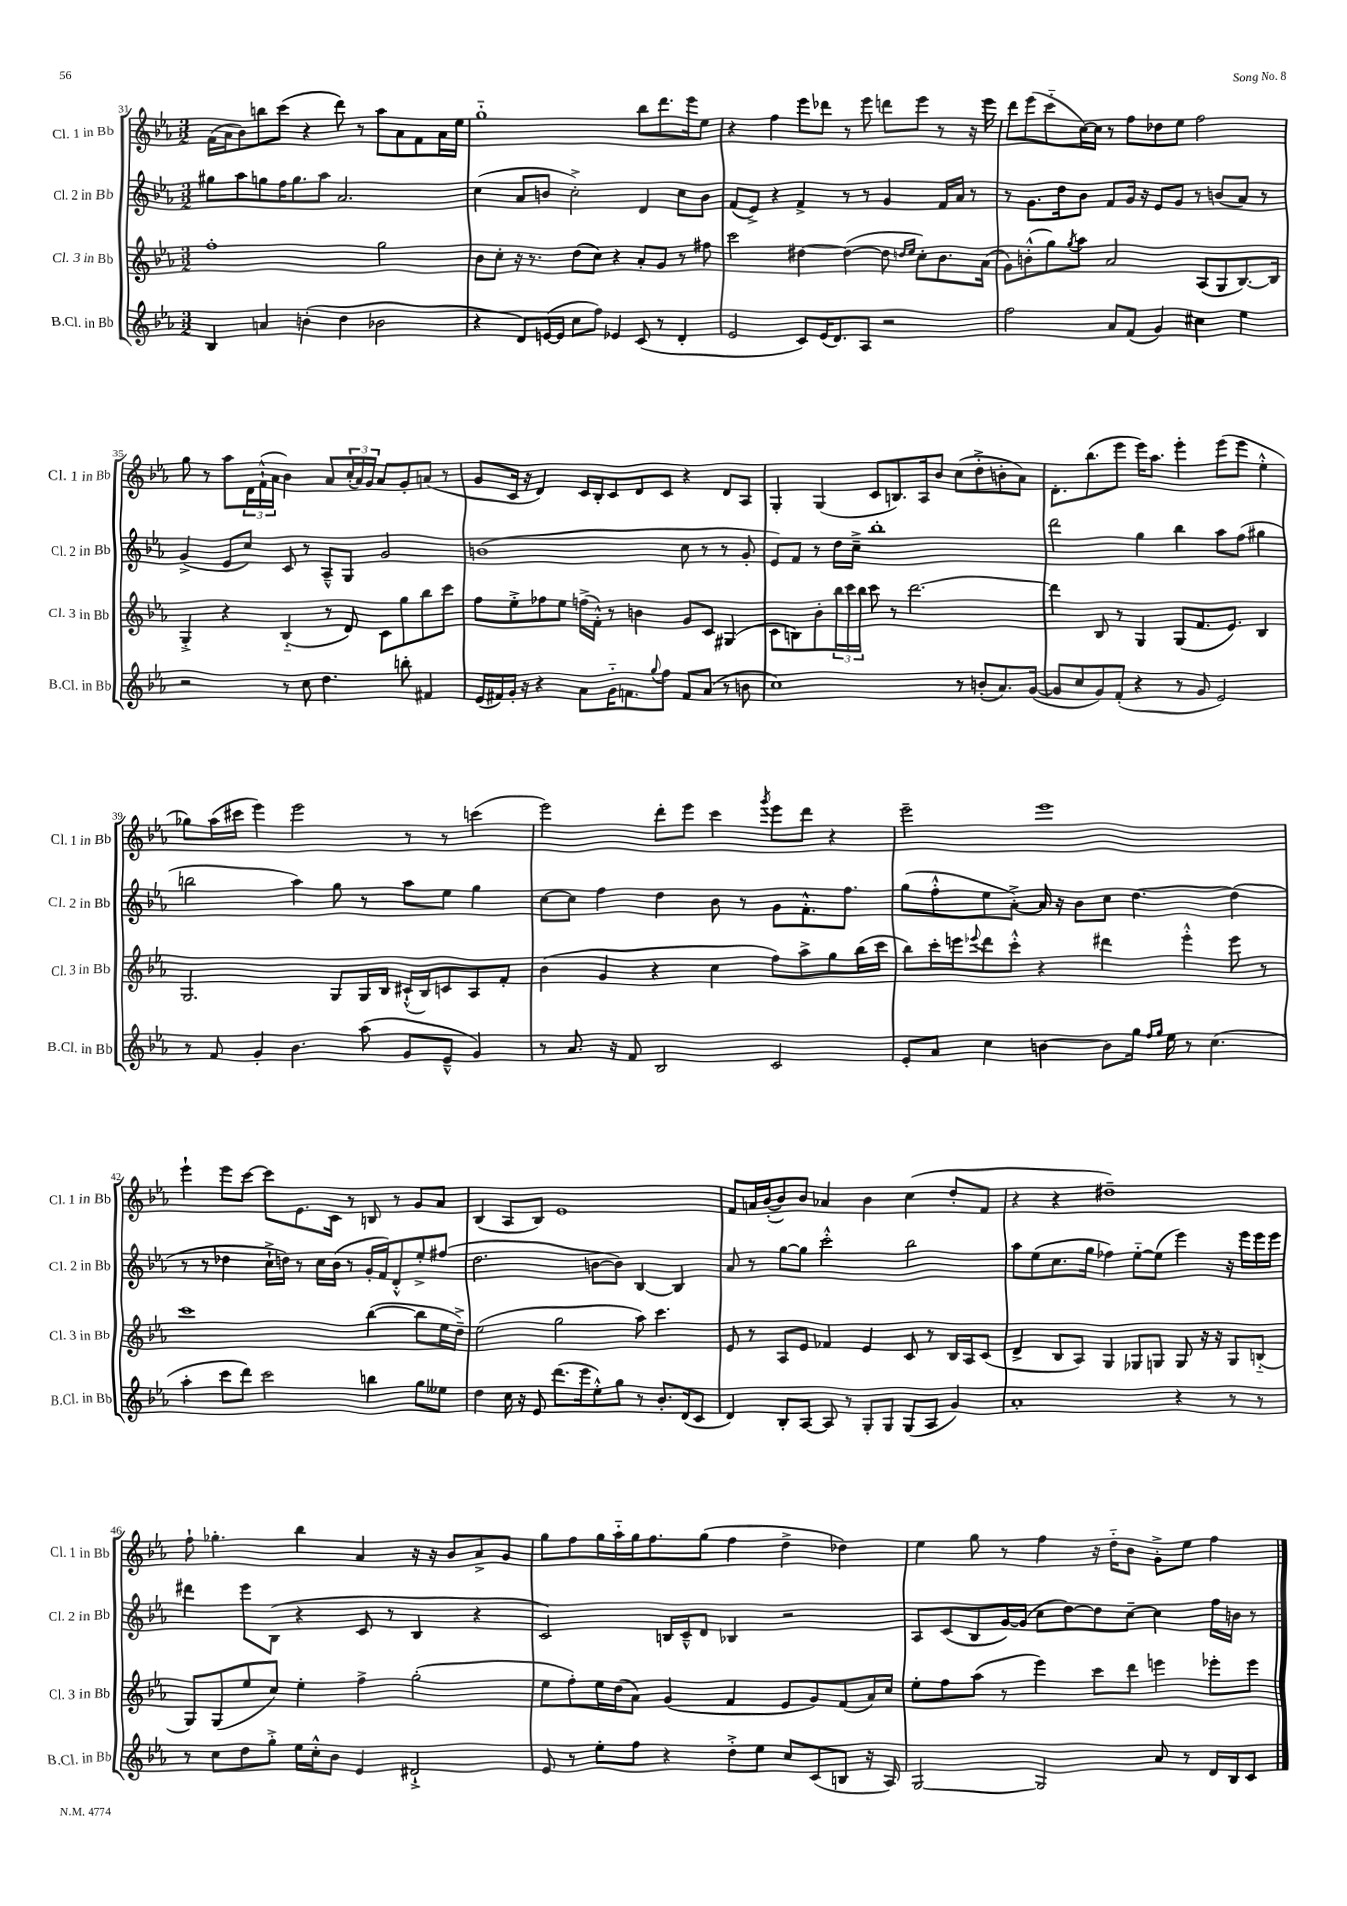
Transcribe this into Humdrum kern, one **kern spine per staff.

**kern	**kern	**kern	**kern
*staff4	*staff3	*staff2	*staff1
*clefG2	*clefG2	*clefG2	*clefG2
*k[b-e-a-]	*k[b-e-a-]	*k[b-e-a-]	*k[b-e-a-]
*M3/2	*M3/2	*M3/2	*M3/2
4B-	1ff'	8gg#	(16f
.	.	.	16a-
.	.	8aa-	8b-)
4a	.	8gg	8bb
.	.	16ff	(8ccc
.	.	8.gg	.
(4b'	.	.	4r
.	.	8aa-	.
4dd	.	2.a-	8ddd)
.	.	.	8r
2b-	2gg	.	8aa-
.	.	.	8a-
.	.	.	8f
.	.	.	16a-
.	.	.	16ee-
=	=	=	=
4r	8b-	(4cc	1gg'~
.	8cc'	.	.
8d)	16r	8a-	.
.	8.r	.	.
([16e	.	8b	.
16e]	.	.	.
8cc	(8dd	2cc'^)	.
8ff)	8cc)	.	.
4e-	4r	.	.
(8c	8a-'	4d	8bb-
8r	8g	.	8.ddd
4d'	8r	8cc	.
.	.	.	16eee-
.	8ff#	8b	8ee-
=	=	=	=
2e-	2ccc	(8f	4r
.	.	8e-^)	.
.	.	4r	4ff
8c)	[4dd#	4f^	8eee-
(16e-	.	.	8ddd-
8.d)	.	.	.
.	(4dd#_	8r	8r
8A-	.	8r	8eee-
2r	8dd#]	4g	8ddd
.	16qqdd	.	.
.	16qqee-	.	.
.	8cc')	.	8eee-
.	8.b-	16f	8r
.	.	16a-	.
.	.	8r	16r
.	(16a-	.	16eee-
=	=	=	=
2ff	8g)	8r	8ddd
.	(8b'^^	8.g	(8eee-
.	8gg)	.	8ccc'~
.	.	16dd	.
.	8qgg	.	.
.	8aa-	8b-	[16cc)
.	.	.	16cc]
8a-	2a-	8f	8r
(8f	.	16g	8ff
.	.	16r	.
4g)	.	8e-	8dd-
.	.	8g	8ee-
4cc#	(8A-	8r	2ff
.	8G	(8b	.
4ee-	[8.B-)	8a-)	.
.	.	8r	.
.	16B-]	.	.
=	=	=	=
2r	4G'^	(4g^	8gg
.	.	.	8r
.	4r	8e-	8aa-
.	.	8cc)	24d
.	.	.	(24f`^^
.	.	.	24a-
8r	(4B-'~	8c	4b-)
8cc	.	8r	.
4.dd	8r	8A-~^^	8a-
.	8d)	8G	(24cc'
.	.	.	24a-)
.	.	.	24g
.	8c	2g	8a-
8bb'	8gg	.	8g'
4f#	8bb-	.	(8a
.	8ccc	.	8r
=	=	=	=
(16e-	8ff	(1b	8g
16f#)	.	.	.
16g'	8ee-'^	.	16c
16r	.	.	16r
4r	8ff-	.	4d)
.	8ee-	.	.
8a-	(16ff^	.	16c
.	16f'^^)	.	16B-'
16g'~	8r	.	8c
8.f	.	.	.
.	4b	.	8d
8qqgg	.	.	.
8ff	.	.	8c
8f	8g	8cc	4r
(8a-	8c	8r	.
8r	(4G#	8r	8d
8b	.	8g'	8A-
=	=	=	=
1cc)	8c	8e-)	4G'
.	8B)	8f	.
.	8b-'	8r	(4G
.	24bb-	16dd	.
.	24ccc	.	.
.	.	16cc~^	.
.	24bb-	.	.
.	8ccc	1bb-'	8c
.	8r	.	8.B)
.	[2.ddd	.	.
.	.	.	16A-
.	.	.	8b-
8r	.	.	(8cc
(8b'	.	.	8dd'^
8.a-)	.	.	8b'
.	.	.	8a-)
([16g	.	.	.
=	=	=	=
8g]	4ddd]	2ddd	8.d'
8cc	.	.	.
.	.	.	(8.bb-
8g)	8B-	.	.
(8f'	8r	.	8eee-
4r	4G	4gg	16eee-)
.	.	.	8.aa-
8r	(8G	4bb-	4eee-'
8g	8.f	.	.
2e-)	.	8aa-	(8eee-
.	8.e-)	.	.
.	.	(8ff	8eee-
.	4B-	4gg#	4ee-'^^
=	=	=	=
8r	2.G	2bb	8gg-)
8f	.	.	(16aa-
.	.	.	16ccc#
4g'	.	.	4eee-)
4.b-	.	4aa-)	2eee-
.	8G	8gg	.
(8aa-	16G	8r	.
.	16B-	.	.
8g	(16c#`^^	8aa-	8r
.	16B-)	.	.
8e-~^^	8c	8ee-	8r
4g)	8A-	4gg	(4ccc
.	8f'	.	.
=	=	=	=
8r	(4b-	[8cc	2eee-)
8.a-	.	8cc]	.
.	4g	4ff	.
16r	.	.	.
8f	.	.	.
2B-	4r	4dd	8ddd'
.	.	.	8eee-
.	4cc	8b-	4ccc
.	.	8r	.
.	.	.	8qggg
2c	8ff)	8g	8eee-
.	8aa-^	8.f'^^	8ddd
.	8gg	.	4r
.	.	8.ff	.
.	(16bb-	.	.
.	16ccc	.	.
=	=	=	=
8e-'	8bb-)	(8gg	2eee-~
8a-	16ccc'	8ff'^^	.
.	16eee	.	.
.	8qqeee-	.	.
4cc	8ddd	8ee-	.
.	8ccc'^^	[8a-'^)	.
[4b	4r	16a-]	1eee-
.	.	16r	.
.	.	8b-	.
8b]	4ddd#	8cc	.
16gg	.	[4.dd	.
16qqff	.	.	.
16qqgg	.	.	.
16ee-	.	.	.
8r	4eee-'^^	.	.
(4.cc	.	.	.
.	8eee-	(4dd]	.
.	8r	.	.
=	=	=	=
4aa-'	1ccc	8r	4eee-`
.	.	8r	.
8ccc	.	4dd-	8eee-
8ddd)	.	.	[8ccc
2ccc	.	16cc`^	8ccc]
.	.	16dd)	.
.	.	8r	8.e-
.	.	16cc	.
.	.	(16b-	16c
.	.	8r	8r
4bb	([4bb-	16g'	8B
.	.	16f)	.
.	.	8d'^^	8r
8gg	8bb-]	8ee-'^	8g
8ee--	16ee-	(8ff#	8a-
.	16dd~^)	.	.
=	=	=	=
4dd	(2ee-	2.dd	(4B-
16cc	.	.	8A-
16r	.	.	.
8e-	.	.	8B-)
(8.ddd	2gg	.	1e-
16eee-	.	.	.
8ee-'^^)	.	[8b	.
8gg	.	8b])	.
8r	8aa-)	[4B-	.
8.b-'	4.ccc	.	.
.	.	4B-]	.
(16d	.	.	.
8c	.	.	.
=	=	=	=
4d)	8e-	8a-	8f
.	8r	8r	16a
.	.	.	([16b-'
8B-'	8A-	[8gg	8b-])
[8A-	8e-	8gg]	8b-
8A-]	4f-	2ccc'^^	4a-
8r	.	.	.
8G'	4e-	.	4b-
8G	.	.	.
(8G	8c	2bb-	(4cc
8A-	8r	.	.
4g)	16B-	.	8dd'
.	16A-	.	.
.	(8c	.	8f
=	=	=	=
1a-'	4d^	8aa-	4r
.	.	(8ee-	.
.	8B-	8.cc	4r
.	8A-)	.	.
.	.	16gg	.
.	4G	4ff-)	1dd#~)
.	8G-	[8ee-'~	.
.	8G	(8ee-]	.
4r	8G	4eee-)	.
.	16r	.	.
.	16r	.	.
8r	8G	16r	.
.	.	16eee-	.
8r	(8B'~	16eee-	.
.	.	16eee-	.
=	=	=	=
8r	8G)	4ddd#	8ff`
8cc	(8G	.	4.gg-'
8dd	8ee-	8eee-	.
8gg'^	8cc)	(8B-	.
16ee-	4ee-'	4r	4bb-
16cc'^^	.	.	.
8b-	.	.	.
4e-	4ff^	8c	4a-
.	.	8r	.
2d#`^	(2gg'	4B-	16r
.	.	.	16r
.	.	.	8b-
.	.	4r	8a-^
.	.	.	8g
=	=	=	=
8e-	8ee-	2c)	8gg
8r	8ff')	.	8ff
8ee-'	16ee-	.	16gg
.	(16dd	.	16aa-'~
8ff	8a-)	.	16gg
.	.	.	8.ff
4r	(4g	16B	.
.	.	16c~^^	.
.	.	8d	(8gg
8dd'^	4f	4B-	4ff
8ee-	.	.	.
8cc	8e-	2r	4dd^
(8c	8g)	.	.
8B	(8f	.	4dd-)
16r	16a-)	.	.
16A-)	16cc	.	.
=	=	=	=
[2G	8ee-'	8A-	4ee-
.	8ff	(8c	.
.	(8aa-	8B-	8gg
.	8r	[16g)	8r
.	.	(16g]	.
2G]	4eee-)	8cc	4ff
.	.	[8dd)	.
.	8ccc	8dd]	16r
.	.	.	16dd'~
.	8ddd	[8cc~	8b-
8a-	4eee	4cc]	8g'^
8r	.	.	8ee-
16d	8eee-'	16ff	4ff
16B-	.	16b	.
8c	8eee-	8r	.
==	==	==	==
*-	*-	*-	*-
